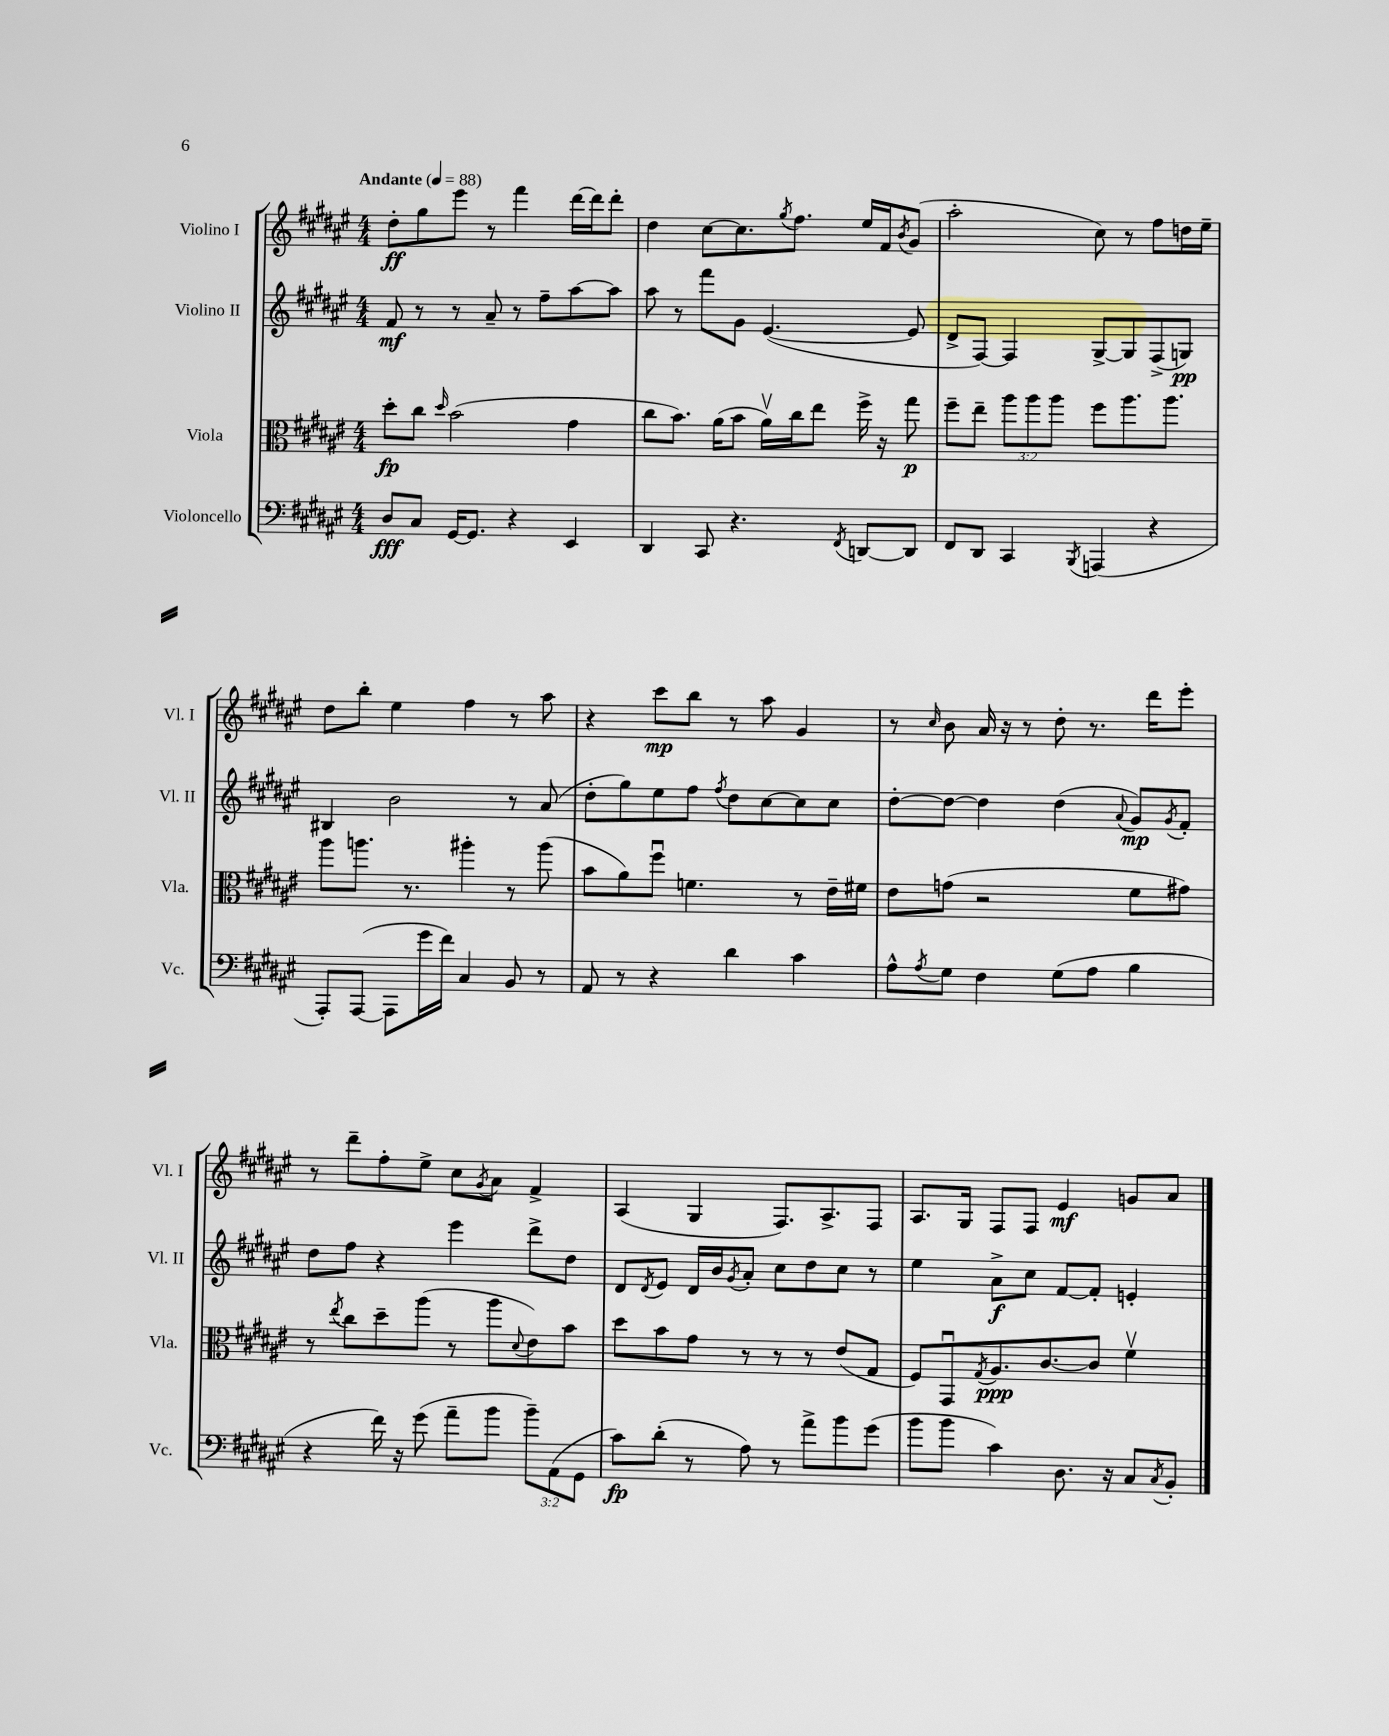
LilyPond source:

<<
\new StaffGroup <<
\new Staff = "s0" \with { instrumentName = "Violino I" shortInstrumentName = "Vl. I" } {
    \clef treble \key fis \major \numericTimeSignature \time 4/4 \tempo "Andante" 4 = 88
    dis''8-.\ff gis''8 eis'''8 r8 fis'''4 dis'''16~ dis'''16 dis'''8-. |
    dis''4 cis''8~ cis''8. \acciaccatura { gis''8 } fis''8. eis''16 fis'16 \acciaccatura { b'8 } gis'8( |
    ais''2-. cis''8) r8 fis''8 d''16 eis''16-- |
    dis''8 b''8-. eis''4 fis''4 r8 ais''8 |
    r4 cis'''8\mp b''8 r8 ais''8 gis'4 |
    r8 \grace { cis''16 } b'8 ais'16 r16 r8 dis''8-. r8. dis'''16 eis'''8-. |
    r8 dis'''8-- fis''8-. eis''8-> cis''8 \acciaccatura { gis'8 } ais'8 fis'4-> |
    ais4( gis4 fis8.) ais8.-> fis8 |
    ais8. gis16 fis8 fis8 eis'4\mf g'8 ais'8 \bar "|." |
}
\new Staff = "s1" \with { instrumentName = "Violino II" shortInstrumentName = "Vl. II" } {
    \clef treble \key fis \major \numericTimeSignature \time 4/4
    fis'8\mf r8 r8 ais'8-- r8 fis''8-- ais''8~ ais''8 |
    ais''8 r8 fis'''8 gis'8 eis'4.~( eis'8 |
    dis'8-> fis8~) fis4 gis8~-> gis8 fis8->( g8\pp) |
    bis4 b'2 r8 ais'8( |
    dis''8-. gis''8) eis''8 fis''8 \acciaccatura { fis''8 } dis''8 cis''8~ cis''8 cis''8 |
    dis''8~-. dis''8~ dis''4 dis''4( \appoggiatura { ais'8 } gis'8\mp) \acciaccatura { gis'8 } fis'8-. |
    dis''8 fis''8 r4 eis'''4 dis'''8-> dis''8 |
    dis'8 \acciaccatura { dis'8 } eis'8 dis'16 b'16 \acciaccatura { gis'8 } ais'8-. cis''8 dis''8 cis''8 r8 |
    eis''4 ais'8->\f cis''8 fis'8~ fis'8-. e'4-. \bar "|." |
}
\new Staff = "s2" \with { instrumentName = "Viola" shortInstrumentName = "Vla." } {
    \clef alto \key fis \major \numericTimeSignature \time 4/4 \override Staff.TupletNumber.text = #tuplet-number::calc-fraction-text
    dis''8-.\fp cis''8 \grace { dis''16 } b'2( gis'4 |
    cis''8 b'8.) ais'16( b'8 ais'16\upbow) cis''16 eis''8 fis''16-> r16 gis''8\p |
    fis''8-- eis''8-- \tuplet 3/2 { ais''8 ais''8 ais''8 } fis''8 ais''8. ais''8. |
    ais''8 a''8. r8. ais''4-. r8 ais''8( |
    b'8 ais'8) fis''8\downbow f'4. r8 eis'16-- fis'16 |
    eis'8 g'8( r2 fis'8 gis'8) |
    r8 \acciaccatura { eis''8 } cis''8 dis''8-- ais''8( r8 ais''8 \appoggiatura { dis'8 } eis'8) b'8 |
    dis''8 b'8 gis'8 r8 r8 r8 eis'8( gis8 |
    fis8) gis,8\downbow \acciaccatura { gis8 } ais8.\ppp cis'8.~ cis'8 fis'4\upbow \bar "|." |
}
\new Staff = "s3" \with { instrumentName = "Violoncello" shortInstrumentName = "Vc." } {
    \clef bass \key fis \major \numericTimeSignature \time 4/4 \override Staff.TupletNumber.text = #tuplet-number::calc-fraction-text
    dis8\fff cis8 gis,16~ gis,8. r4 eis,4 |
    dis,4 cis,8 r4. \acciaccatura { fis,8 } d,8~ d,8 |
    fis,8 dis,8 cis,4 \acciaccatura { b,,8 } a,,4( r4 |
    ais,,8-.) ais,,8~( ais,,8 gis'16 fis'16) cis4 b,8 r8 |
    ais,8 r8 r4 dis'4 cis'4 |
    ais8-^ \acciaccatura { ais8 } gis8 fis4 gis8( ais8 b4 |
    r4 fis'16) r16 gis'8( ais'8-- b'8 \tuplet 3/2 { b'8--) ais,8( gis,8 } |
    cis'8\fp) dis'8-.( r8 ais8) r8 ais'8-> b'8 gis'8( |
    b'8 b'8 cis'4) dis8. r16 cis8 \acciaccatura { cis8 } b,8-. \bar "|." |
}
>>
>>
\layout { \context { \Score \remove "Bar_number_engraver" } }
